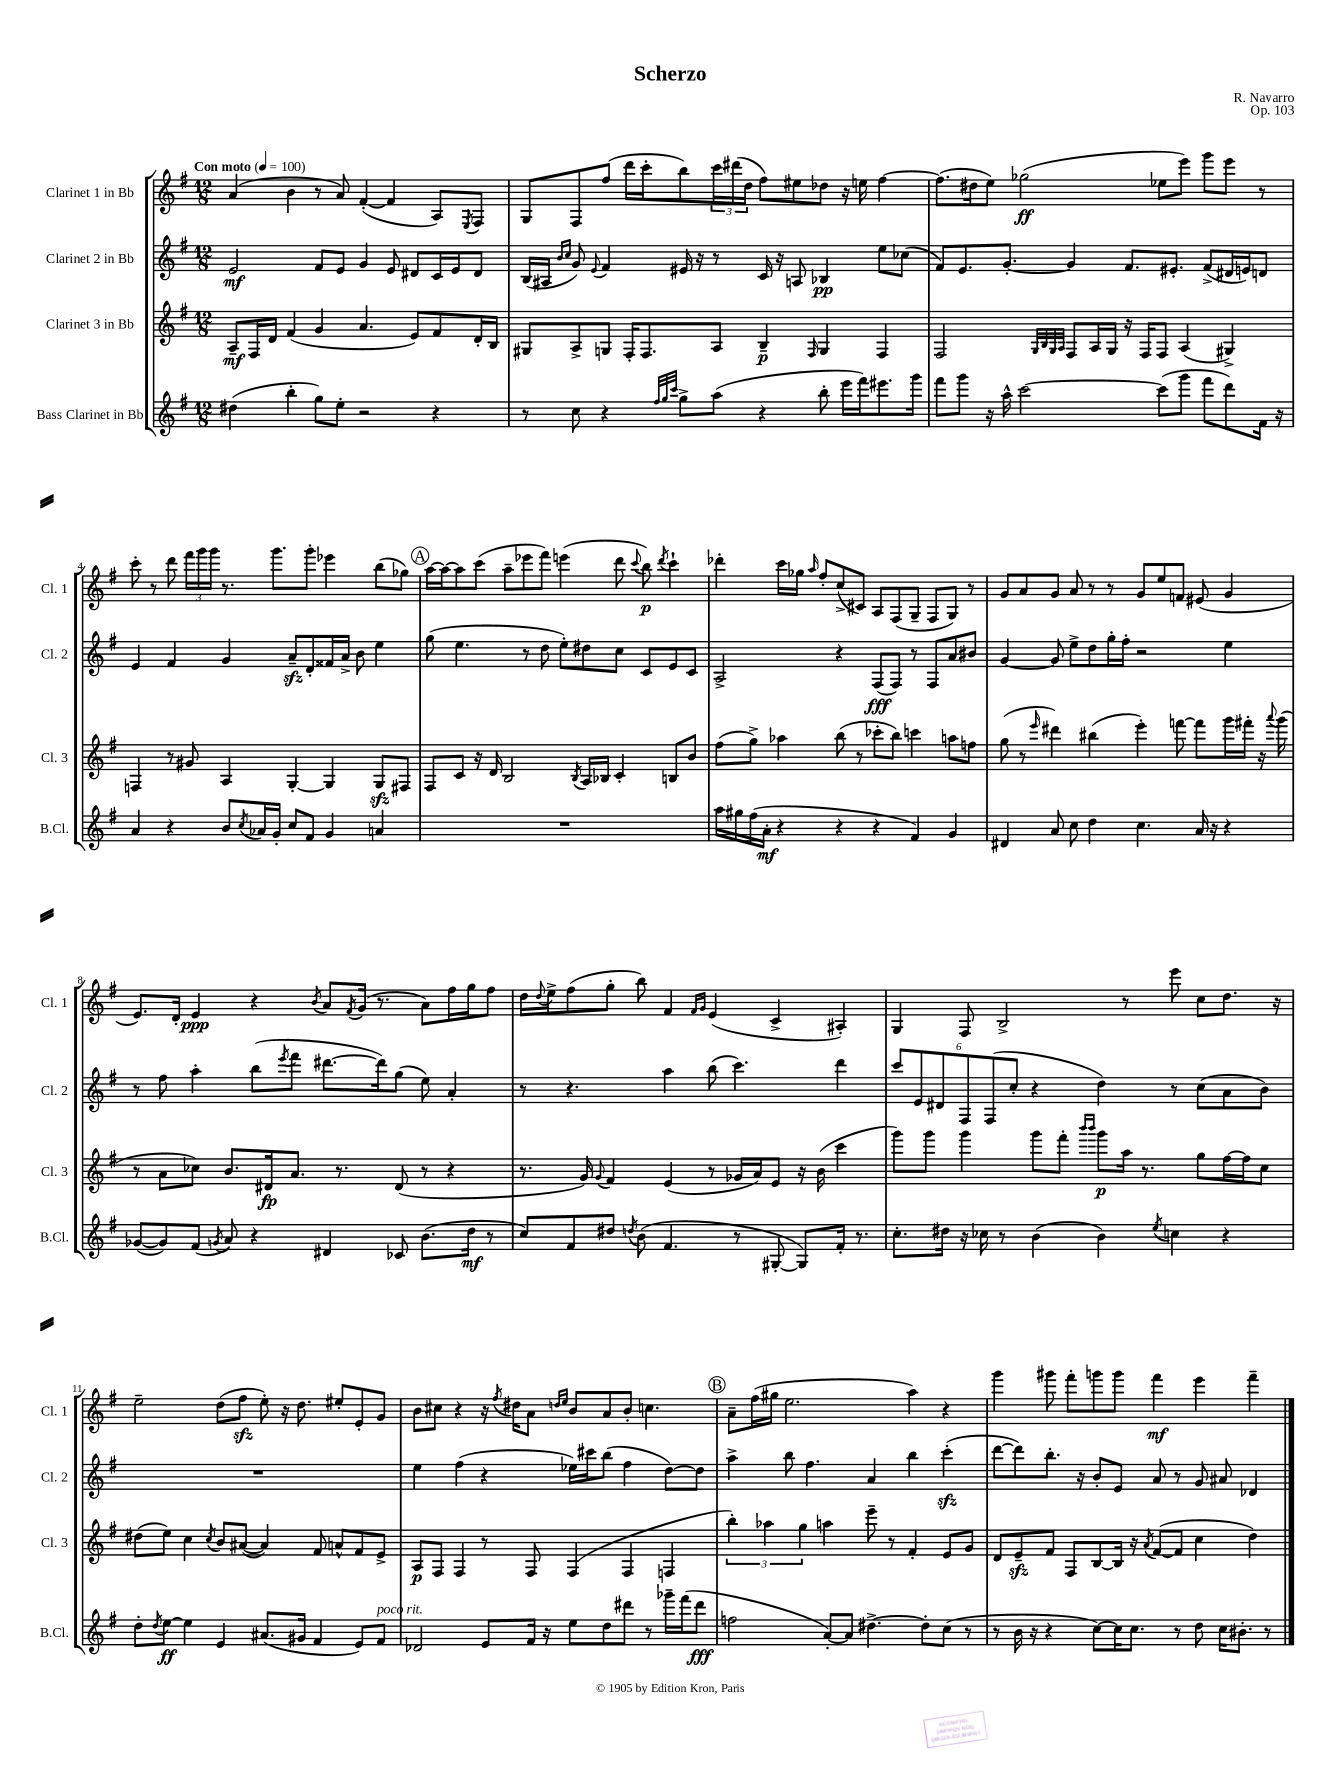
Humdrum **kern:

**kern	**kern	**kern	**kern
*staff4	*staff3	*staff2	*staff1
*clefG2	*clefG2	*clefG2	*clefG2
*k[f#]	*k[f#]	*k[f#]	*k[f#]
*M12/8	*M12/8	*M12/8	*M12/8
*MM100	*MM100	*MM100	*MM100
(4dd#	8A~	2e	(4a
.	16F#	.	.
.	16d	.	.
4bb'	(4f#	.	4b
8gg)	4g	8f#	8r
8ee'	.	8e	8a)
2r	4.a	4g	([4f#'
.	.	8e	4f#]
.	8e)	8d#	.
4r	8f#	16c	8A)
.	.	16e	.
.	.	.	8qE
.	16d'	8d#	8F#
.	16B	.	.
=	=	=	=
8r	8G#	(16B	8G
.	.	16A#	.
.	.	16qqb	.
.	.	16qqcc	.
8cc	8A^	8g)	8F#
.	.	8qqe	.
4r	8G	4f#	(8ff#
.	16F#'	.	16ddd
.	8.F#	.	16ccc'
32qqff#	.	.	.
32qqgg	.	.	.
32qqccc	.	.	.
8gg^	.	16e#	8bb)
.	.	16r	.
(8aa	8A	8r	24ccc
.	.	.	(24ddd#
.	.	.	24dd
4r	4B~	16c	8ff#)
.	.	16r	.
.	.	8A	8ee#
.	16qqF#	.	.
8bb'	4G	4B-	8dd-
16eee	.	.	16r
16fff#)	.	.	16ee
8.eee#	4F#	8ee	[4ff#
.	.	(8cc-	.
16ggg	.	.	.
=	=	=	=
8fff#	2F#	8f#)	(8.ff#]
8ggg	.	8.e	.
.	.	.	16dd#
16r	.	.	8ee)
16aa^^	.	[8.g'	.
[2ccc	.	.	(2gg-
.	32qqG	.	.
.	32qqB	.	.
.	32qqG	.	.
.	32qqA	.	.
.	8F#	4g]	.
.	16A	.	.
.	16G	.	.
.	16r	8.f#	.
.	16F#	.	.
(8ccc]	8F#	.	8ee-
.	.	8.e#'	.
8ggg	(4A	.	8eee)
8fff#	.	(8f#^	8ggg
8ddd)	4G#^)	16d#	8eee
.	.	16e)	.
16f#	.	8d	8r
16r	.	.	.
=	=	=	=
4a	4F	4e	8ccc'
.	.	.	8r
4r	8r	4f#	8ddd
.	8g#	.	24fff#
.	.	.	24ggg
.	.	.	24ggg
8b	4A	4g	8.r
8qcc	.	.	.
16a-	.	.	.
16g'	.	.	8.ggg
8cc	[4G'	8a~	.
8f#	.	8d'	8ggg'
4g	4G]	16f##	4eee-
.	.	16a^	.
.	.	8b	.
4a	8G	4ee	(8bb
.	8F#	.	8gg-)
=	=	=	=
1.r	8F#	(8gg	[16aa
.	.	.	16aa_
.	8c	4.ee	8aa]
.	16r	.	(8ccc
.	16d	.	.
.	2B	.	8aa~
.	.	8r	8eee-
.	.	8dd	8fff#)
.	.	8ee')	(4eee
.	8qB	.	.
.	16A	8dd#	.
.	16B-	.	.
.	4c'	8cc	8ddd
.	.	.	8qqccc
.	.	8c	8bb)
.	.	.	8qddd
.	8B	8e	4ccc`
.	8b	8c	.
=	=	=	=
16aa	(8ff#	2A^	4ddd-'
16gg#	.	.	.
(16ff#	8gg^)	.	.
16a'	.	.	.
4r	4aa-	.	16ccc
.	.	.	16gg-
.	.	.	16qqaa
.	.	.	8ff#'
4r	(8bb	4r	(8cc^
.	8r	.	8c#)
4r	8ccc-'	(8F#	8A
.	8bb)	8F#)	(8F#
4f#)	4ccc	8r	8G~
.	.	8F#	8F#
4g	8aa	8a	8G)
.	8ff	8b#	8r
=	=	=	=
4d#	(8gg	[4g	8g
.	8r	.	8a
.	16qqeee	.	.
8a	4ddd#)	8g]	8g
8cc	.	8ee^	8a
4dd	(4bb#	8dd	8r
.	.	16gg'	8r
.	.	16ff#'	.
4.cc	4eee')	2r	8g
.	.	.	8ee
.	[8fff	.	8f
16a	8fff]	.	(8e#
16r	.	.	.
4r	16ggg	4ee	4g
.	16fff#'	.	.
.	16r	.	.
.	8qqaaa	.	.
.	(16ggg	.	.
=	=	=	=
([8g-	8r	8r	8.e)
8g-])	8a	8ff#	.
.	.	.	16d'
(8f#	8cc-)	4aa'	4e
8qg	.	.	.
8a)	8.b	.	.
4r	.	(8bb	4r
.	16d#	.	.
.	.	8qeee	.
.	8.a	8fff#	.
.	.	.	8qb
4d#	.	[8.ddd#	8a
.	8.r	.	.
.	.	.	8qf#
.	.	.	(16g
.	.	16ddd#])	8.r
8c-	(8d#	(8gg	.
(8.b	8r	8ee)	8a)
.	4r	4a'	16ff#
16dd	.	.	16gg
8r	.	.	8ff#
=	=	=	=
8cc)	8.r	8r	16dd
.	.	.	8qqdd
.	.	.	16ee^
8f#	.	4.r	(8ff#
.	16g)	.	.
.	8qqg	.	.
8dd#	4f#	.	8gg'
8qdd	.	.	.
(8b	.	.	8bb)
4.f#	(4e	4aa	4f#
.	.	.	16qqf#
.	.	.	16qqg
.	8r	(8bb	(4e
8r	16g-	4.ccc)	.
.	16a)	.	.
[8G#'	8e	.	4c^
8G#])	16r	.	.
.	(16b	.	.
16f#'	4ccc	4ddd	4A#')
8.r	.	.	.
=	=	=	=
8.cc'	8ggg)	12ccc	4G
.	.	12e	.
.	8ggg	.	.
.	.	12d#	.
16dd#	.	.	.
16r	4ggg	12F#	8F#
16cc-	.	.	.
.	.	(12F#	.
8r	.	.	2B^
.	.	12cc'	.
(4b	8ggg	4r	.
.	8fff#'	.	.
.	16qqbbb	.	.
.	16qqbbb	.	.
4b)	8ggg	4dd)	.
.	16aa	.	8r
.	8.r	.	.
8qee	.	.	.
4cc	.	8r	8eee
.	8gg	(8cc	8cc
4r	[16ff#	8a	8.dd
.	16ff#]	.	.
.	8cc	8b)	.
.	.	.	16r
=	=	=	=
8dd'	(8dd#	1.r	2ee~
8qdd	.	.	.
[8ee	8ee)	.	.
4ee]	4cc	.	.
.	8qcc	.	.
4e	8b	.	(8dd
.	([8a#	.	8ff#
(8.a#	4a#])	.	8ee')
.	.	.	16r
16g#	.	.	8.dd
4f#	8f#	.	.
.	8a^^	.	8ee#'
8e)	8f#	.	8e'
8f#	8e^	.	8g
=	=	=	=
2d-	8A	4ee	8b
.	8F#	.	8cc#
.	4F#	(4ff#	4r
8e	8r	4r	16r
.	.	.	8qff#
.	.	.	16dd#
16f#	8F#	.	8a
16r	.	.	.
.	.	.	16qqdd
.	.	.	16qqee
8ee	(4F#	16ee-)	8b
.	.	16ccc#	.
8dd	.	(8bb	8a
8ddd#	4F#	4ff#	8b'
8r	.	.	4.cc
16ggg-~	4F	[8dd)	.
(16fff#	.	.	.
8ddd#	.	8dd]	.
=	=	=	=
2ff	6bb')	4aa^	8a~
.	.	.	(16ff#
.	6aa-	.	.
.	.	.	16gg#
.	.	8bb	2.ee
.	6gg	.	.
.	.	4.ff#	.
[8a')	4aa	.	.
8a]	.	.	.
[4.dd#^	8eee~	4a	.
.	8r	.	.
.	4f#'	4bb	4aa)
8dd#']	.	.	.
(8cc	8e	(4ccc'	4r
8r	8g	.	.
=	=	=	=
8r	8d	[8ddd	4ggg
16b	8e~	8ddd])	.
16r	.	.	.
4r	8f#	8.bb'	8ggg#
.	8F#	.	8fff#'
.	.	16r	.
[8cc)	[8B	8b'	8ggg
16cc]	16B]	8e	8ggg
8.cc	16r	.	.
.	8qa	.	.
.	([8f#	8a	4fff#
8r	8f#]	8r	.
8dd	4cc	8g	4eee
16cc	.	8a#	.
8.b#'	.	.	.
.	4dd)	4d-	4fff#~
8r	.	.	.
==	==	==	==
*-	*-	*-	*-
